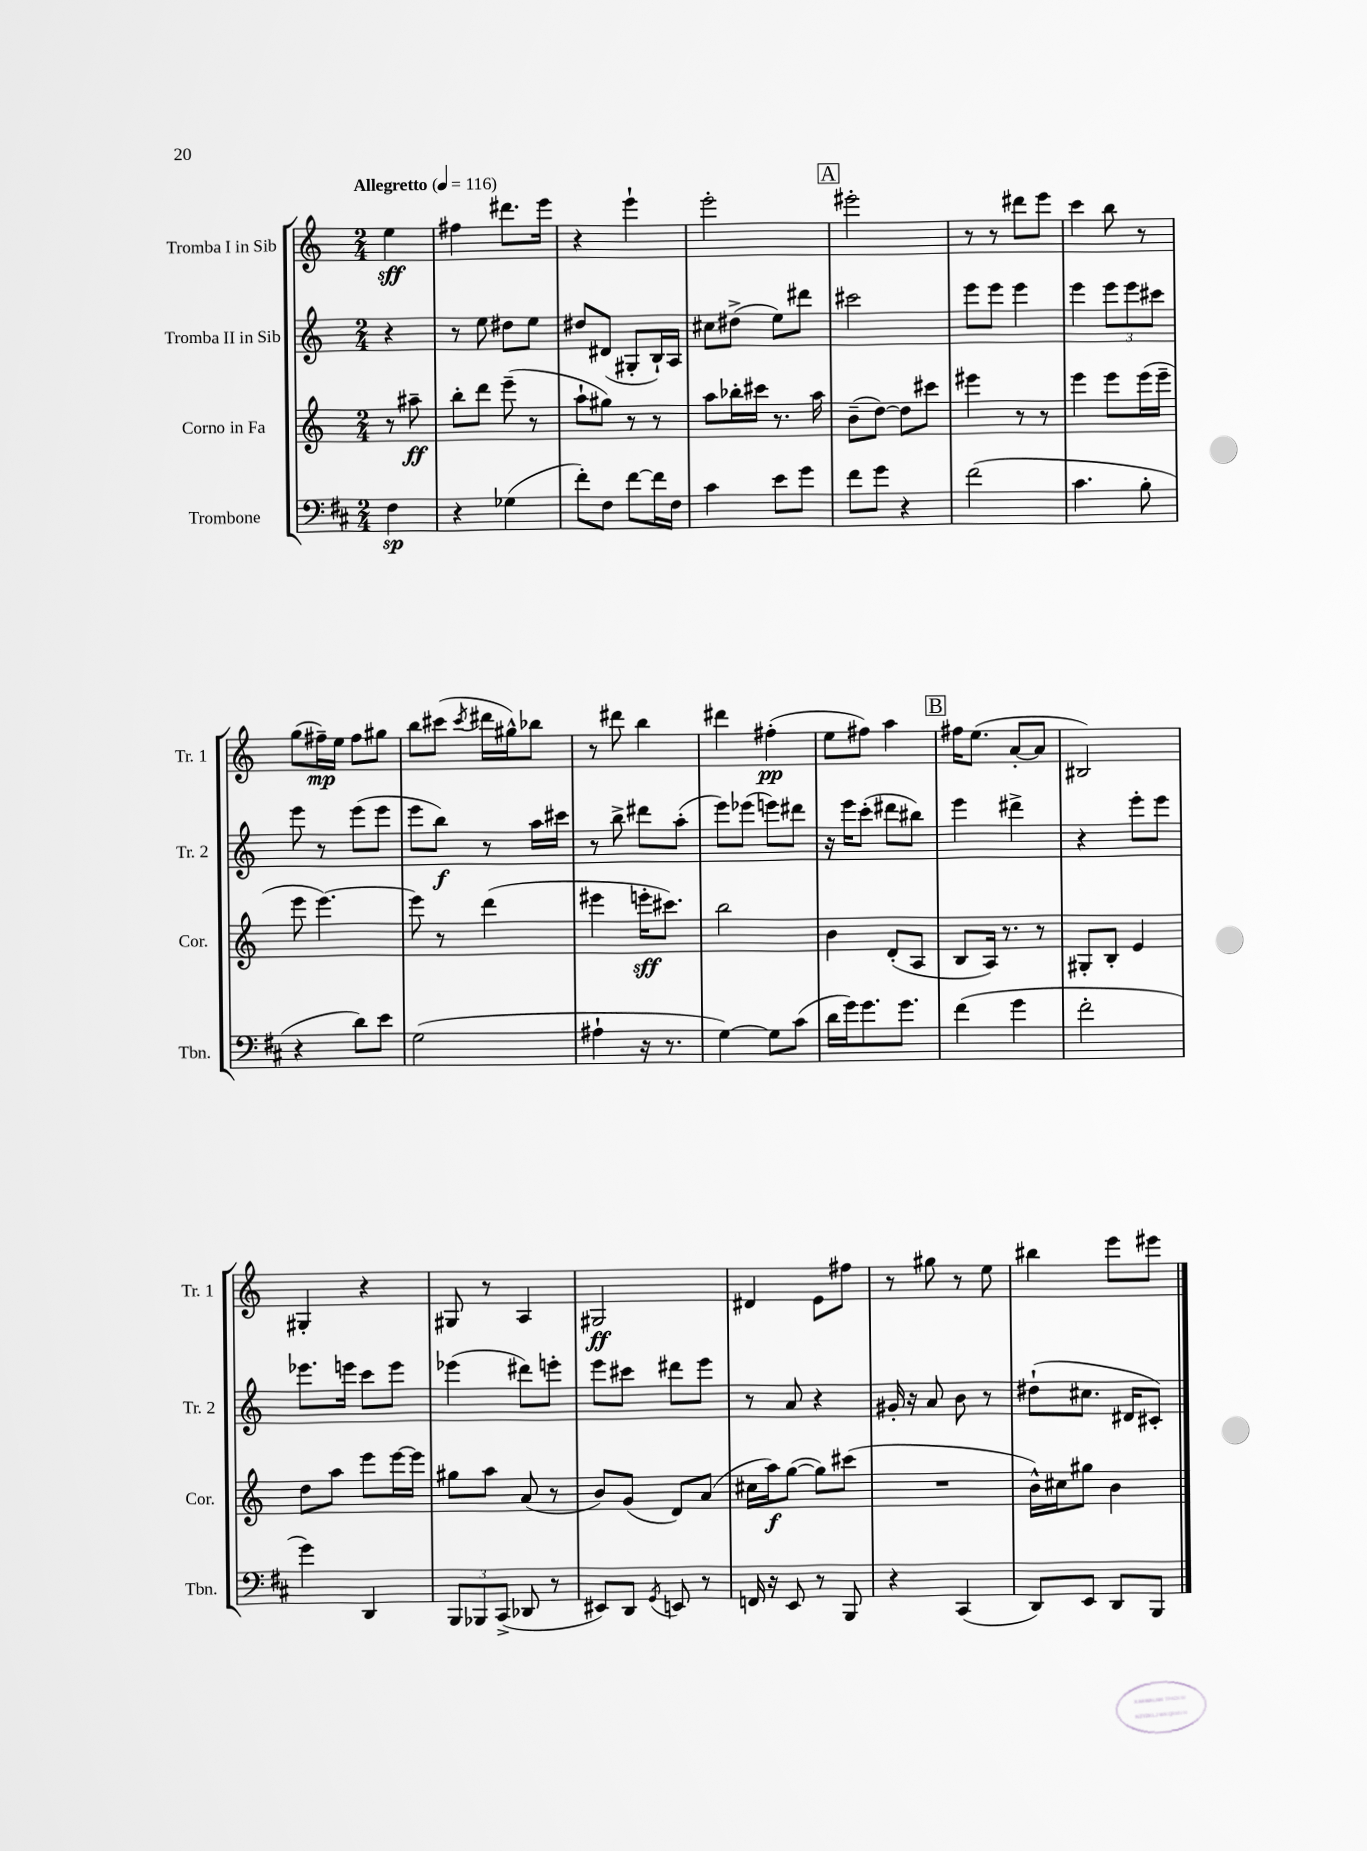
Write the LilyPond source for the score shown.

<<
\new StaffGroup <<
\new Staff = "s0" \with { instrumentName = "Tromba I in Sib" shortInstrumentName = "Tr. 1" } {
    \clef treble \key c \major \numericTimeSignature \time 2/4 \partial 4 \tempo "Allegretto" 4 = 116
    e''4\sff |
    fis''4 dis'''8. e'''16 |
    r4 e'''4-! |
    e'''2-. |
    \mark \markup { \box "A" } eis'''2-. |
    r8 r8 dis'''8 e'''8 |
    c'''4 b''8 r8 |
    g''8( fis''16--\mp) e''16 fis''8 gis''8 |
    b''8 cis'''8( \acciaccatura { cis'''8 } dis'''16 gis''16-^) bes''8 |
    r8 dis'''8 b''4 |
    dis'''4 fis''4-.\pp( |
    e''8 fis''8) a''4 |
    \mark \markup { \box "B" } fis''16 e''8.( a'8~-. a'8 |
    bis2) |
    gis4-. r4 |
    gis8 r8 a4 |
    gis2\ff |
    dis'4 e'8 fis''8 |
    r8 gis''8 r8 e''8 |
    bis''4 e'''8 eis'''8 \bar "|." |
}
\new Staff = "s1" \with { instrumentName = "Tromba II in Sib" shortInstrumentName = "Tr. 2" } {
    \clef treble \key c \major \numericTimeSignature \time 2/4 \partial 4
    r4 |
    r8 e''8 dis''8 e''8 |
    dis''8 dis'8( gis8-. b16-!) a16 |
    cis''8 dis''8->( e''8) dis'''8 |
    \mark \markup { \box "A" } cis'''2 |
    e'''8 e'''8 e'''4 |
    e'''4 \tuplet 3/2 { e'''8 e'''8 cis'''8 } |
    e'''8 r8 e'''8( e'''8 |
    e'''8 b''8\f) r8 a''16 cis'''16 |
    r8 b''8-> dis'''8 a''8-.( |
    e'''8) ees'''8( e'''8) dis'''8 |
    r16 e'''16 c'''8-.( dis'''8 bis''8) |
    \mark \markup { \box "B" } e'''4 dis'''4-> |
    r4 e'''8-. e'''8 |
    ees'''8. e'''16 c'''8 e'''8 |
    ees'''4( dis'''8) e'''8-. |
    e'''8 cis'''8 dis'''8 e'''8 |
    r8 a'8 r4 |
    gis'16-. r16 a'8 b'8 r8 |
    dis''8-!( cis''8. dis'16 cis'8-.) \bar "|." |
}
\new Staff = "s2" \with { instrumentName = "Corno in Fa" shortInstrumentName = "Cor." } {
    \clef treble \key c \major \numericTimeSignature \time 2/4 \partial 4
    r8 ais''8--\ff |
    b''8-. d'''8 e'''8--( r8 |
    a''8-! gis''8) r8 r8 |
    a''8 bes''16-. cis'''16 r8. a''16 |
    \mark \markup { \box "A" } b'8--( d''8~) d''8 cis'''8 |
    eis'''4 r8 r8 |
    e'''4 e'''8 e'''16( e'''16-- |
    e'''8 e'''4.~) |
    e'''8 r8 d'''4( |
    eis'''4 e'''16-.\sff cis'''8.) |
    b''2 |
    b'4 d'8-.( a8 |
    \mark \markup { \box "B" } b8 a16) r8. r8 |
    gis8-. b8-. e'4 |
    d''8 a''8 e'''8 e'''16~ e'''16 |
    gis''8 a''8 a'8( r8 |
    b'8) g'8( d'8) a'8( |
    cis''16 a''16\f) g''8~( g''8) cis'''8( |
    R2 |
    b'16-^) cis''16 gis''8 b'4 \bar "|." |
}
\new Staff = "s3" \with { instrumentName = "Trombone" shortInstrumentName = "Tbn." } {
    \clef bass \key d \major \numericTimeSignature \time 2/4 \partial 4
    fis4\sp |
    r4 ges4( |
    fis'8-.) fis8 fis'8~ fis'16 fis16 |
    cis'4 e'8 g'8 |
    \mark \markup { \box "A" } fis'8 g'8 r4 |
    fis'2( |
    cis'4. b8-. |
    r4 d'8) e'8 |
    g2( |
    ais4-! r16 r8. |
    g4~) g8 cis'8( |
    d'16 g'16) g'8. g'8. |
    \mark \markup { \box "B" } fis'4( g'4 |
    fis'2-. |
    g'4) d,4 |
    \tuplet 3/2 { b,,8 bes,,8 cis,8->( } des,8 r8 |
    eis,8) d,8 \acciaccatura { g,8 } e,8 r8 |
    f,16 r16 e,8 r8 b,,8 |
    r4 cis,4( |
    d,8) e,8 d,8 b,,8 \bar "|." |
}
>>
>>
\layout { \context { \Score \remove "Bar_number_engraver" } }
